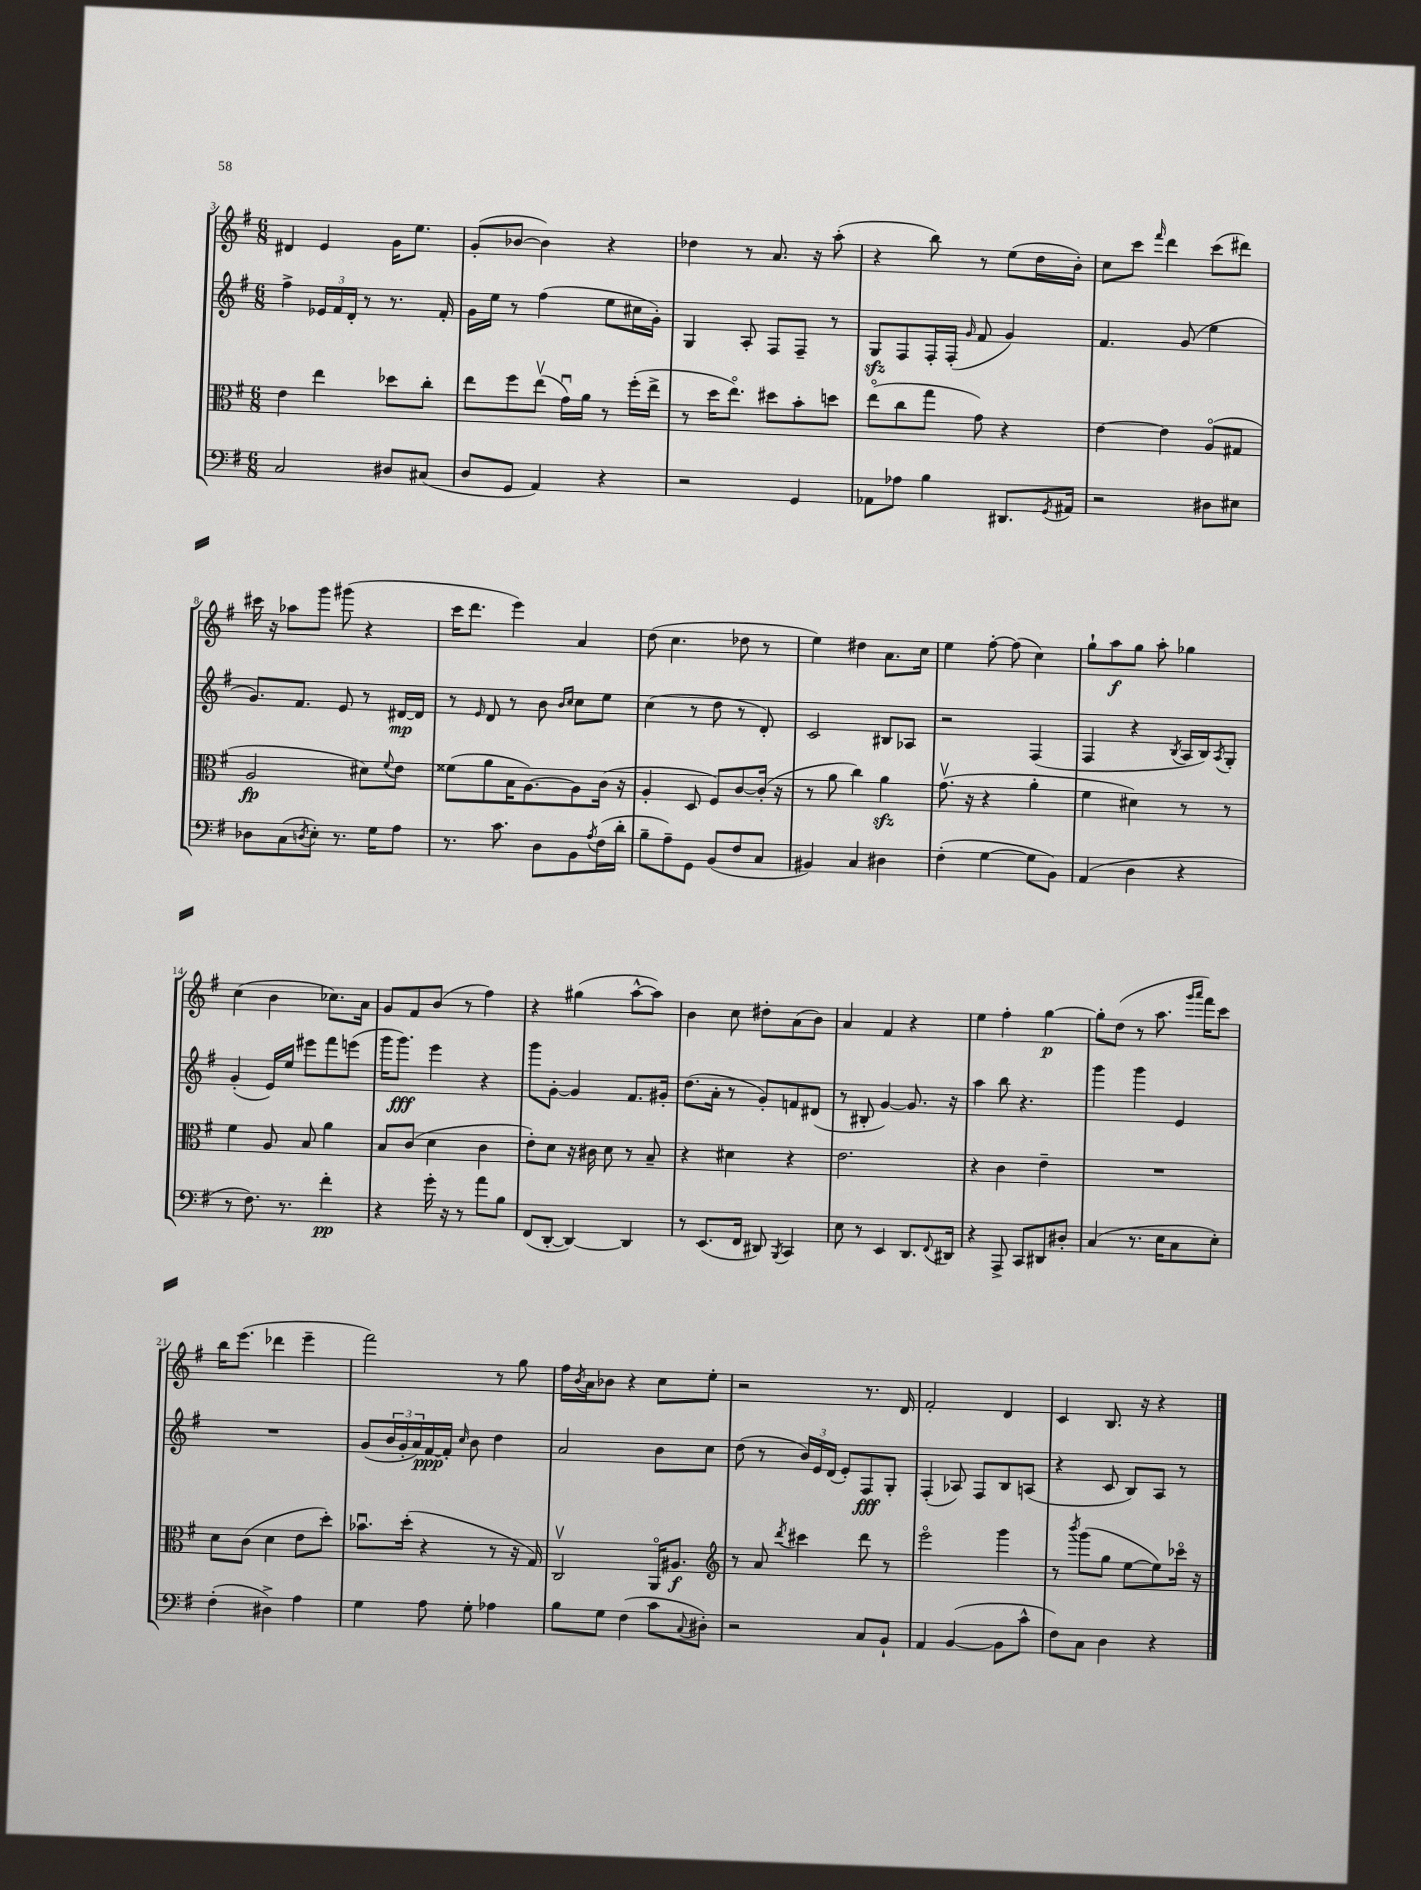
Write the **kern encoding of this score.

**kern	**kern	**kern	**kern
*staff4	*staff3	*staff2	*staff1
*clefF4	*clefC3	*clefG2	*clefG2
*k[f#]	*k[f#]	*k[f#]	*k[f#]
*M6/8	*M6/8	*M6/8	*M6/8
2C	4e	4ff#^	4d#
.	4ee	24e-	4e
.	.	24f#	.
.	.	24d'	.
.	.	8r	.
8D#	8dd-	8.r	16g
.	.	.	8.ee
(8C#	8cc'	.	.
.	.	16f#'	.
=	=	=	=
8D	8ee	16g	(8g'
.	.	16ee	.
8GG	8ff#	8r	[8b-
4AA)	(8eev	(4ff#	4b-])
.	16gu)	.	.
.	16a	.	.
4r	8r	8ee	4r
.	(16ff#'	16cc#	.
.	16ee^	16g')	.
=	=	=	=
2r	8r	4G	4dd-
.	16dd	.	.
.	8.eeo)	.	.
.	.	8A'	8r
.	8dd#	8F#	8.a
4GG	8b'	8F#~	.
.	.	.	16r
.	8dd	8r	(8aa'
=	=	=	=
8AA-	(8eeo	8G	4r
8A-	8cc	8F#	.
4B	8gg	16F#'	8bb)
.	.	(16F#'	.
.	.	16qqg	.
.	8g)	8f#	8r
8.DD#	4r	4g)	(8ee
.	.	.	16dd
8qGG	.	.	.
16AA#	.	.	16b')
=	=	=	=
2r	[4e	4.f#	8cc
.	.	.	8ccc
.	.	.	16qqfff#
.	4e]	.	4ddd
.	.	(8g	.
8D#	(8Ao	4ee	(8ccc
8E#	8G#	.	8ddd#)
=	=	=	=
8D-	2A	8.g)	16ccc#
.	.	.	16r
(8C	.	.	8aa-
.	.	8.f#	.
8qD	.	.	.
8E')	.	.	8ggg
8.r	.	8e	(8ggg#
.	8d#)	8r	4r
16G	.	.	.
.	8qqf#	.	.
8A	8e	[16d#	.
.	.	16d#]	.
=	=	=	=
8.r	(8f##	8r	16ccc
.	.	.	8.ddd
.	.	16qqe	.
.	8a	8d	.
8.c	.	.	.
.	16B	8r	4eee)
.	[8.A)	.	.
8D	.	8b	.
.	.	16qqb	.
.	.	16qqcc	.
8BB	8A]	8cc	4a
8qA	.	.	.
(16F#	(16c	8ee	.
16d'	16r	.	.
=	=	=	=
8B~	4A'	(4cc	(8dd
8A~)	.	.	4.cc
8GG	8D	8r	.
(8BB	8F#)	8dd	.
8F#	[8c	8r	8dd-
8C	(16c']	8d')	8r
.	16r	.	.
=	=	=	=
4BB#)	8r	2c	4ee)
.	8a	.	.
4C	4cc)	.	4dd#
4D#	4a	8B#	8.a
.	.	8A-	.
.	.	.	16cc
=	=	=	=
(4F#'	(8.gv	2r	4ee
.	16r	.	.
[4G	4r	.	[8ff#'
.	.	.	(8ff#]
8G]	4a'	(4F#	4cc)
8BB)	.	.	.
=	=	=	=
(4AA	4f#	4F#	8gg`
.	.	.	8aa
4D	4d#)	4r	8gg
.	.	.	8aa'
.	.	8qB	.
4r	8r	16A	4gg-
.	.	16B)	.
.	.	8qA	.
.	8r	8G'	.
=	=	=	=
8r	4f#	(4g'	(4cc
8.F#)	.	.	.
.	8A	16e)	4b
8.r	.	16ee	.
.	8B	8eee#	.
4f#'	4a	8fff#	8.cc-)
.	.	(8eee	.
.	.	.	16a
=	=	=	=
4r	8B	16ggg	8g
.	.	8.ggg)	.
.	(8c	.	8f#
16g'	4d	4eee	(8b
16r	.	.	.
8r	.	.	8r
8a	4c	4r	4ff#)
8B	.	.	.
=	=	=	=
(8FF#	8e')	8ggg	4r
[8DD'	8d	[8g'	.
4DD_)	16r	4g]	(4gg#
.	16c#	.	.
.	8d	.	.
4DD]	8r	8.f#	[8aa^^
.	8B~	.	8aa])
.	.	16g#'	.
=	=	=	=
8r	4r	(8.dd	4b
(8.EE	.	.	.
.	.	16a'	.
.	4d#	8r	8cc
16FF#	.	.	.
8DD#)	.	8g')	8dd#'
8qBBB	.	.	.
4CC	4r	8f	(8a
.	.	(8d#	8b)
=	=	=	=
8E	2.e	8r	4a
8r	.	8B#'	.
4EE	.	[4g)	4f#
8.DD	.	8.g]	4r
8qqFF#	.	.	.
16DD#	.	16r	.
=	=	=	=
4r	4r	4aa	4ee
8AAA^	4c	8bb	4ff#'
8CC	.	4.r	.
8DD#	4e~	.	[4gg
8D#'	.	.	.
=	=	=	=
(4C	2.r	4ggg	8gg']
.	.	.	(8dd
8.r	.	4ggg	8r
.	.	.	8.aa
16E	.	.	.
8C	.	4e	.
.	.	.	16qqggg
.	.	.	16qqaaa
.	.	.	16fff#)
8E')	.	.	8ccc
=	=	=	=
(4F#'	8d	2.r	16bb
.	.	.	(8.eee
.	(8c	.	.
4D#^)	4d	.	4ddd-
4A	8e	.	4eee~
.	8dd')	.	.
=	=	=	=
4G	8.b-u	(8g	2fff#)
.	.	24b	.
.	.	24g'	.
.	(16dd'	.	.
.	.	24a)	.
8A	4r	[16f#	.
.	.	16f#']	.
.	.	16qqcc	.
8G'	.	8b	.
4A-	8r	4dd	8r
.	16r	.	8gg
.	16G)	.	.
=	=	=	=
8B	2Cv	2a	16ff#
.	.	.	8qb
.	.	.	16a
8G	.	.	8b-
(4F#	.	.	4r
8c	16AAo	8b	8cc
.	8.A#	.	.
8qqC	.	.	.
8D#')	.	8cc	8ee'
=	=	=	=
*	*clefG2	*	*
2r	8r	(8dd	2r
.	8a	8r	.
.	8qddd	.	.
.	4ccc#	24b)	.
.	.	24e	.
.	.	(24d	.
.	.	8e')	.
8C	8ddd	8F#	8.r
8BB`	8r	8G'	.
.	.	.	16d
=	=	=	=
4AA	2eeeo	(4F#'	2f#'
([4BB	.	8A-)	.
.	.	8F#	.
8BB]	4ggg	8B	4d
8c^^	.	(8A	.
=	=	=	=
8F#)	8r	4r	4c
.	8qbbb	.	.
8C	(8ggg	.	.
4D	8gg	8c	8.B
.	[8ee	8B)	.
.	.	.	16r
4r	8ee])	8A	4r
.	16ccc-o	8r	.
.	16r	.	.
==	==	==	==
*-	*-	*-	*-
